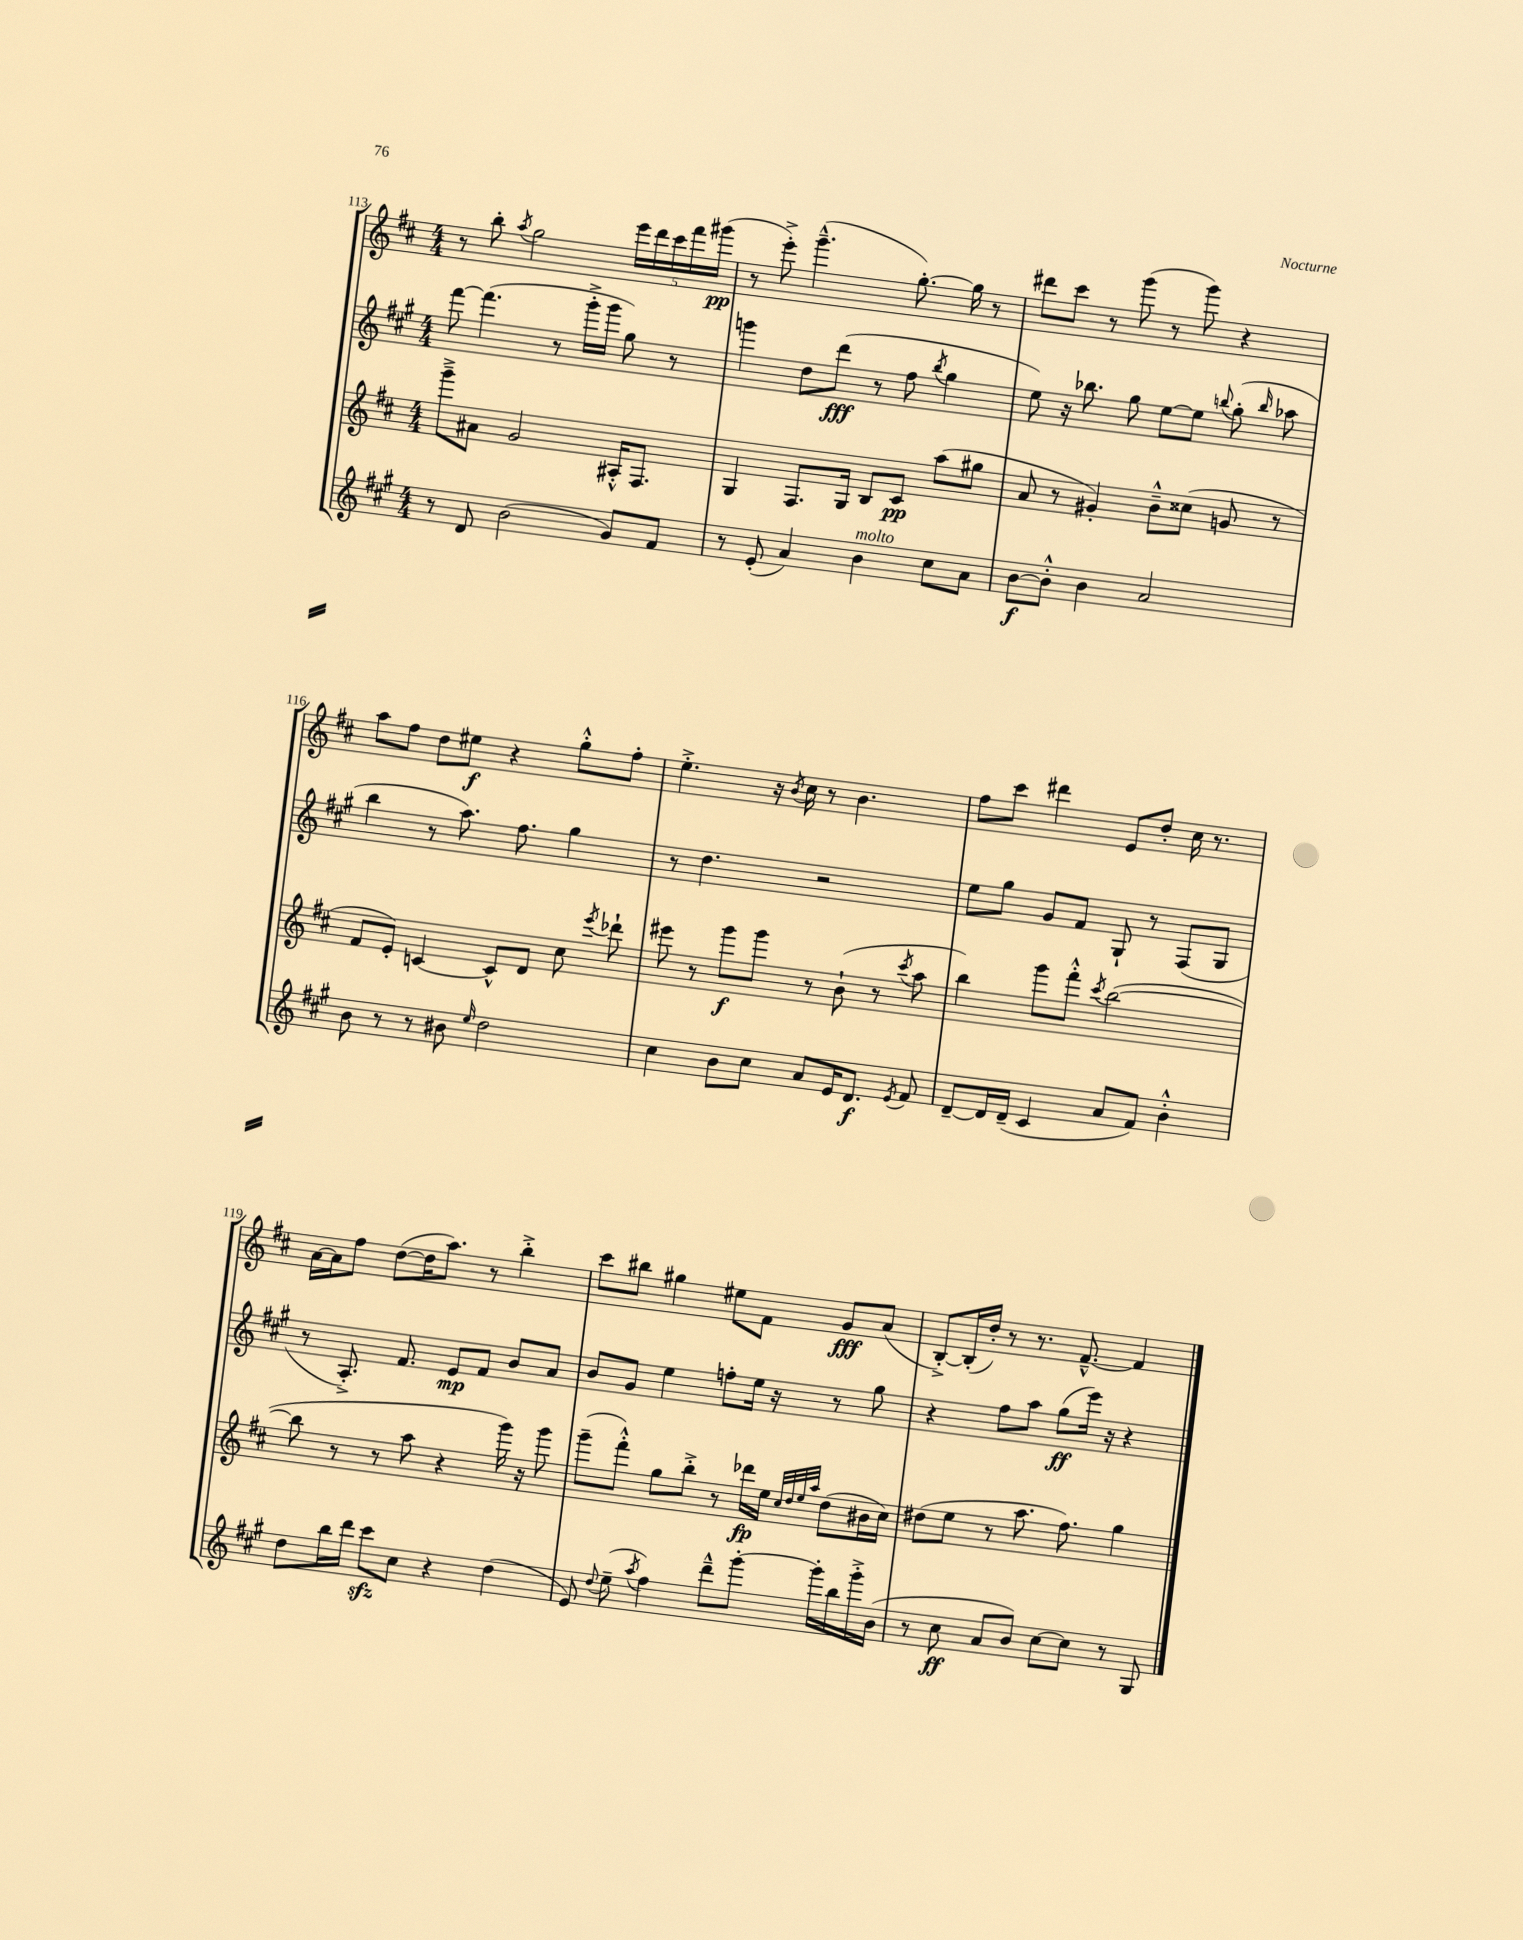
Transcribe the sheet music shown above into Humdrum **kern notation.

**kern	**kern	**kern	**kern
*staff4	*staff3	*staff2	*staff1
*clefG2	*clefG2	*clefG2	*clefG2
*k[f#c#g#]	*k[f#c#]	*k[f#c#g#]	*k[f#c#]
*M4/4	*M4/4	*M4/4	*M4/4
8r	8ggg~^	[8fff#	8r
8d	8a#	(4.fff#]	8bb'
.	.	.	8qaa
(2b	2g	.	2gg
.	.	8r	.
.	.	16ggg#'^	.
.	.	16ggg#	.
8g#)	16A#'^^	8gg#)	20eee
.	.	.	20ddd
.	8.F#	.	.
.	.	.	20ccc#
8f#	.	8r	.
.	.	.	20fff#
.	.	.	(20ggg#
=	=	=	=
8r	4G	4ggg	8r
(8e'	.	.	8eee'^)
4a)	8.F#	8dd	(4.ggg~^^
.	.	(8ddd	.
.	16G	.	.
4b	8B	8r	.
.	8c#	8ff#	[8.gg')
.	.	8qbb	.
8cc#	(8aa	4gg#	.
.	.	.	16gg]
8a	8gg#	.	8r
=	=	=	=
[8b	8a	8ee)	8ddd#
8b'^^]	8r	16r	8ccc#
.	.	8.bb-	.
4b	4g#')	.	8r
.	.	8gg#	(8ggg
2a	8b~^^	[8ee	8r
.	(8cc##	8ee]	8ggg)
.	.	8qqbb	.
.	8g	(8gg#'	4r
.	.	16qqbb	.
.	8r	8aa-	.
=	=	=	=
8b	8f#	4bb	8aa
8r	8e')	.	8ff#
8r	[4c	8r	8dd
8b#	.	8.aa)	8ee#
16qqee	.	.	.
2dd	8c^^]	.	4r
.	.	8.ff#	.
.	8d	.	.
.	8cc#	4gg#	8gg'^^
.	8qeee	.	.
.	8ddd-`	.	8ff#'
=	=	=	=
4cc#	8eee#	8r	4.ee'^
.	8r	4.dd	.
8b	8ggg	.	.
8cc#	8ggg	.	16r
.	.	.	8qb
.	.	.	16cc#
8a	8r	2r	8r
16e	(8b`	.	4.b
8.d	.	.	.
.	8r	.	.
8qe	8qccc#	.	.
8f#	8aa	.	.
=	=	=	=
[8d~	4bb)	8ee	8ff#
16d]	.	8gg#	8ccc#
(16d~	.	.	.
4c#	8ggg	8g#	4ddd#
.	8fff#'^^	8f#	.
.	8qccc#	.	.
8a	([2bb	8G#`	8e
8f#)	.	8r	8dd'
4b'^^	.	(8F#	16cc#
.	.	.	8.r
.	.	8G#	.
=	=	=	=
8dd	8bb]	8r	[16a
.	.	.	16a]
16bb	8r	8.A'^)	8ff#
16ddd	.	.	.
8ccc#	8r	.	([8dd
.	.	8.f#	.
8cc#	8aa	.	16dd]
.	.	.	8.aa)
4r	4r	8e	.
.	.	8f#	8r
(4dd	16ggg)	8b	4bb'^
.	16r	.	.
.	8ggg	8a	.
=	=	=	=
8e)	(8ggg~	8b	8ccc#
8qqdd	.	.	.
(8ee~	8fff#'^^)	8g#	8bb#
8qaa	.	.	.
4ff#)	8gg	4ee	4gg#
.	8bb'^	.	.
8ddd~^^	8r	8ff'	8ee#
[8ggg#'	16ddd-	16ee	8f#
.	16ee	16r	.
.	32qqcc#	.	.
.	32qqdd	.	.
.	32qqee	.	.
.	32qqaa	.	.
16ggg#']	(8dd	8r	8g
16bb	.	.	.
16ggg#'^	16b#	8gg#	(8a
(16b	16cc#)	.	.
=	=	=	=
8r	(8dd#	4r	[8B'^)
8cc#	8ee	.	(16B']
.	.	.	16dd')
8a	8r	8ff#	8r
8b)	8.aa	8aa	8.r
[8cc#	.	(8gg#	.
.	8.ff#)	.	[8.f#~^^
8cc#]	.	16eee)	.
.	.	16r	.
8r	4gg	4r	4f#]
8G#	.	.	.
==	==	==	==
*-	*-	*-	*-
